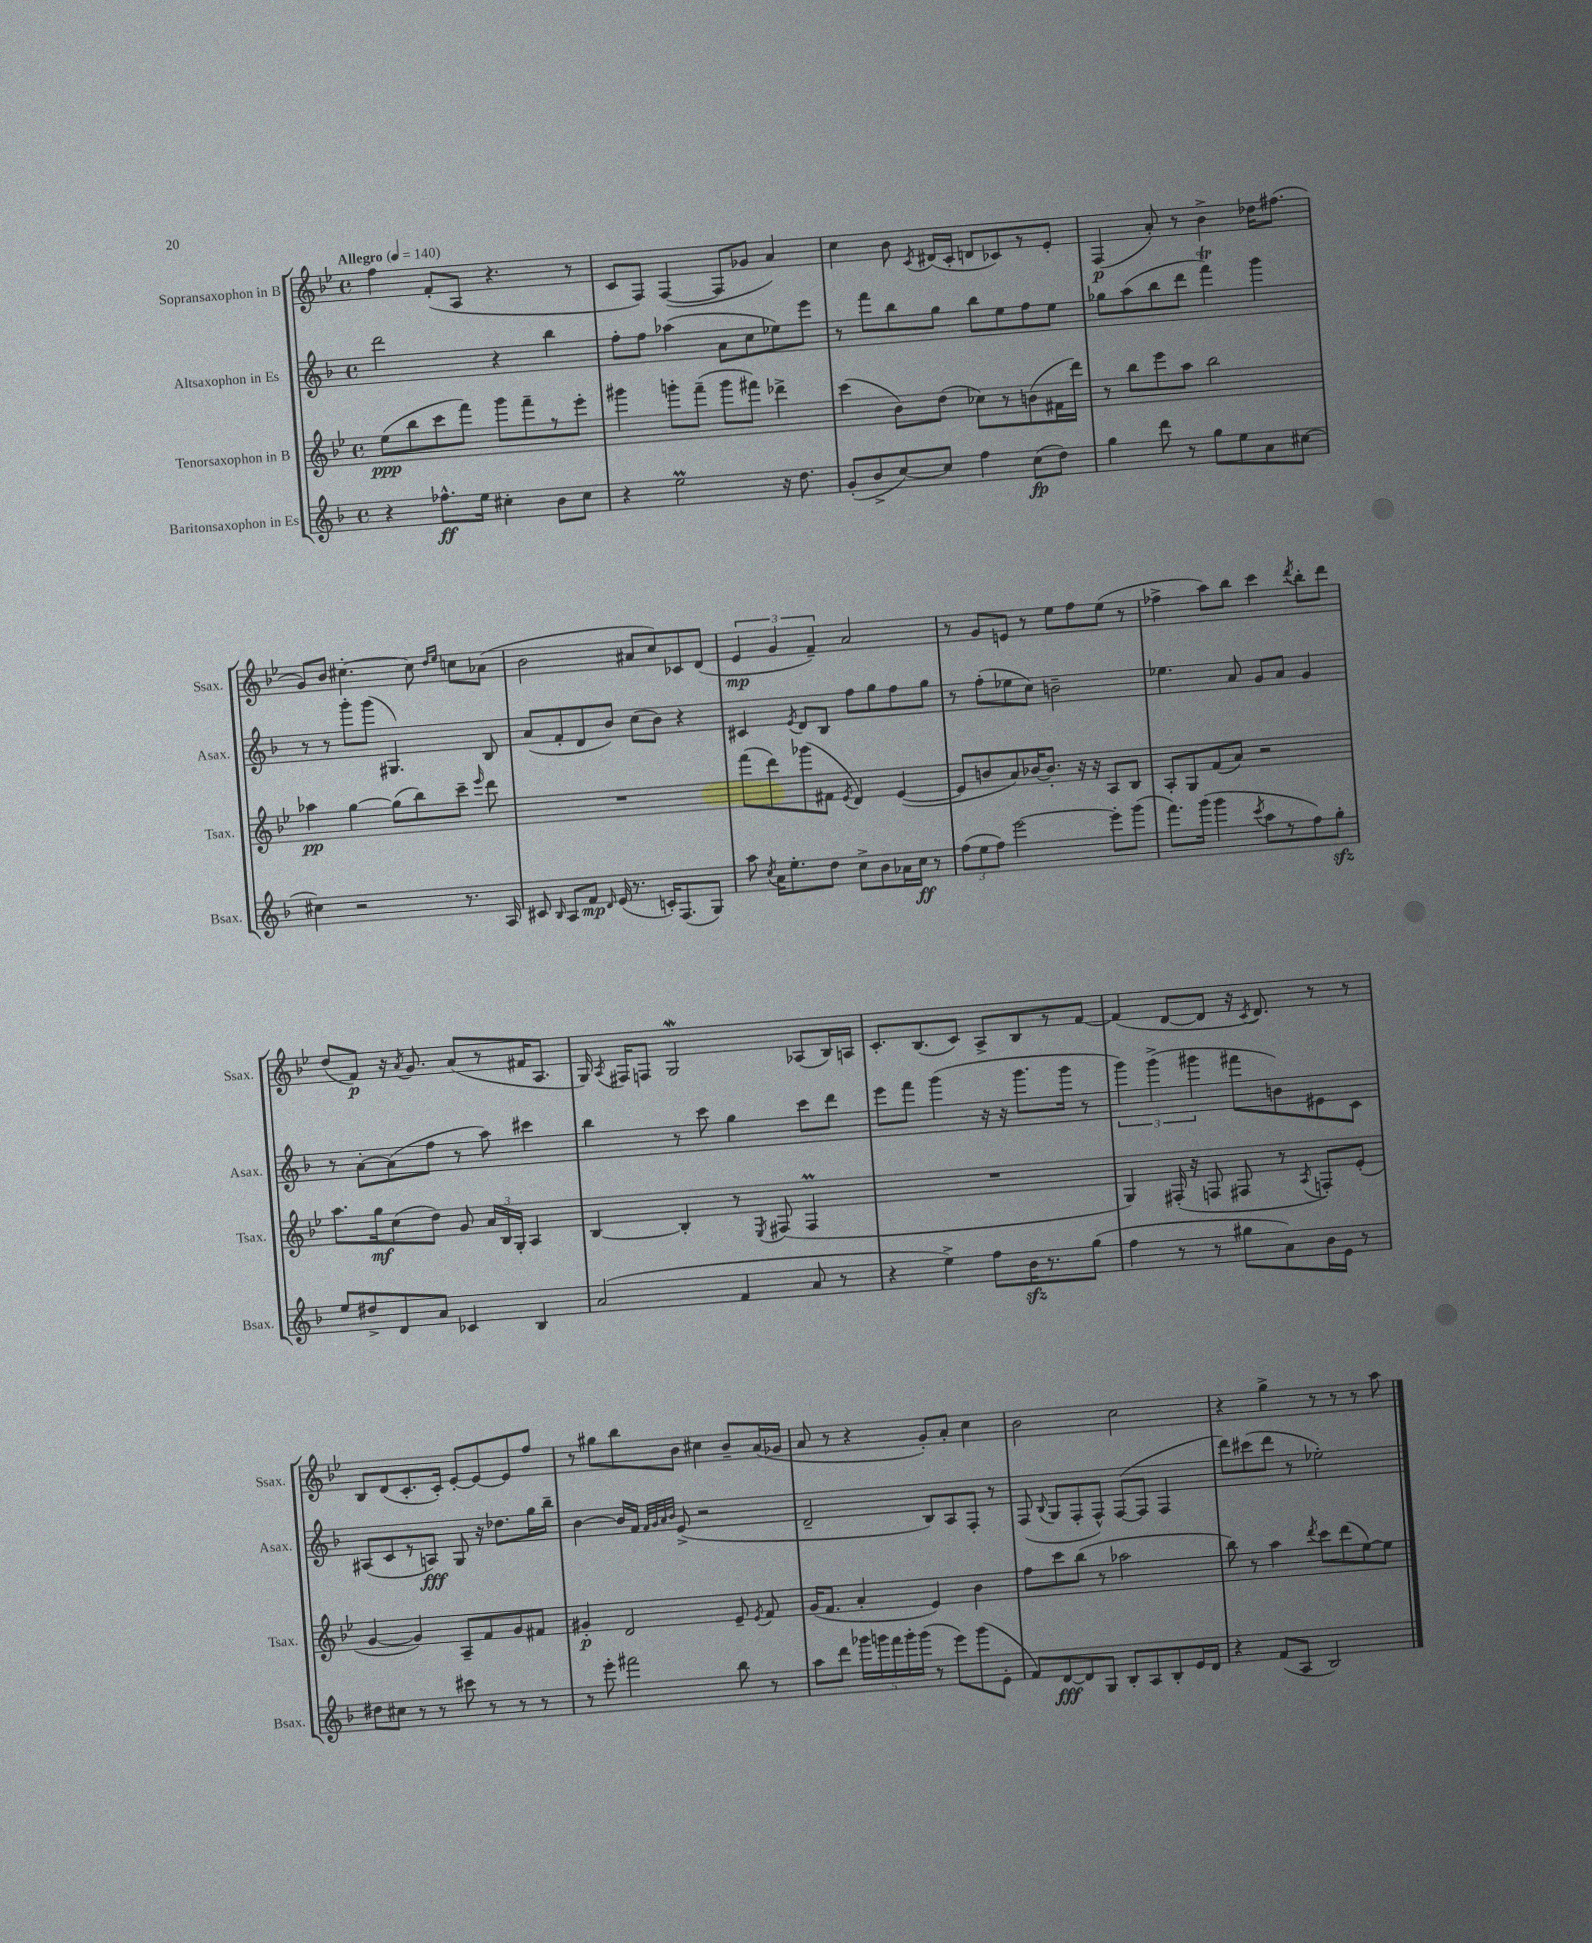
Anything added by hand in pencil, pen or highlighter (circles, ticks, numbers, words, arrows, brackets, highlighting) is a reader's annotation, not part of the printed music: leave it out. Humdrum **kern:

**kern	**kern	**kern	**kern
*staff4	*staff3	*staff2	*staff1
*clefG2	*clefG2	*clefG2	*clefG2
*k[b-]	*k[b-e-]	*k[b-]	*k[b-e-]
*M4/4	*M4/4	*M4/4	*M4/4
*met(c)	*met(c)	*met(c)	*met(c)
*MM140	*MM140	*MM140	*MM140
4r	(8ee-	2ddd	4ff
.	8bb-	.	.
8.ff-^^	8ccc	.	(8f'
.	8fff)	.	8A
16ee	.	.	.
4cc#'	8ggg	4r	4.r
.	8fff~	.	.
8b-	8r	4bb-	.
8cc#	8eee-'	.	8r
=	=	=	=
4r	4ggg#	8ff'	8c
.	.	8ff	8F)
2ee	8ggg'	(4aa-	([4F
.	(8fff~	.	.
.	8ggg	8a	8F]
.	8fff#)	8cc	8g-
16r	4ddd-^	8ee-)	4a)
8.dd	.	.	.
.	.	8eee	.
=	=	=	=
(8g'	(4ccc	8r	4cc
8b-^	.	8fff	.
[8cc)	8b-)	8bb-	8b-
.	.	.	8qc
8cc]	(8dd	8gg	(16d#
.	.	.	16c'
4ff	8cc-)	8bb-	8d
.	8r	8ee	8c-)
(8cc	(8b	8ff	8r
8dd)	16f#	8ee	8e-'
.	16ddd)	.	.
=	=	=	=
4gg	8r	8gg-	(4F
.	8bb-	(8aa	.
8ddd	8eee-	8bb-	8a')
8r	8aa	8ddd	8r
8gg	2bb-	4fff)	4b-^
8ee	.	.	.
8a	.	4ggg	16dd-
.	.	.	(8.ff#
[8cc#	.	.	.
=	=	=	=
4cc#]	4aa-	8r	8g)
.	.	8r	8b-
2r	[4gg	8ggg'	[4.cc#'
.	.	(8ggg	.
.	(8gg]	4.G#)	.
.	8bb-)	.	8cc#]
.	.	.	16qqdd
.	.	.	16qqee-
8.r	8ccc~	.	8cc
.	16qqeee-	.	.
.	8ddd	8B-	(8a-
16A	.	.	.
=	=	=	=
8c#	1r	(8a	2b-
16qqB-	.	.	.
8A	.	8f'	.
8f	.	8d	.
16qqd	.	.	.
(16e	.	8b-)	.
8.r	.	.	.
.	.	(8cc	8a#
16c')	.	8b-)	8cc)
(8.F	.	.	.
.	.	4r	8c-
8G)	.	.	(8d
=	=	=	=
8aa	(8fff	4c#	6e-
8qcc	.	.	.
16a	8ddd)	.	.
.	.	.	6g
8.ee'	.	.	.
.	.	8qe	.
.	(8ggg-	8d	.
.	.	.	6f~)
8dd	8f#	8B-	.
.	8qe-	.	.
8cc^	4d)	8ff	2a
8b-	.	8gg	.
16a-	([4e-	8ff	.
16cc	.	.	.
8r	.	8gg	.
=	=	=	=
(12ff	8e-]	8r	8r
12ee	.	.	.
.	8b	(8ff'	8g
12ff)	.	.	.
[2eee	8a)	8ee-	8e
.	[16b-	8cc)	8r
.	8.b-']	.	.
.	.	2b~	8ee-
.	16r	.	8ff
.	16r	.	.
8eee']	8A	.	(8ee-
(8ggg	8B-	.	8r
=	=	=	=
8.fff)	8A'	4.ee-	4ff-^
.	8G	.	.
(16ggg	.	.	.
4ggg	(8f	.	8aa)
.	8a)	8a	8bb-
8qccc	.	.	.
8aa	2r	8g	4ccc
8r	.	8a	.
.	.	.	8qddd
8ff)	.	4g	8bb-'
8gg'	.	.	8ddd
=	=	=	=
8ee	8.aa	8r	(8dd
8dd#^	.	[8a'	8f)
.	16gg	.	.
8d	(8cc	(8a]	16r
.	.	.	8qa
.	.	.	8.g
8a	8dd)	8ff	.
4c-	8g	8r	(8a
.	24a	8aa)	8r
.	24B-	.	.
.	24G'	.	.
4B-	4A	4ccc#	16f#
.	.	.	8.A
=	=	=	=
(2a	[4B-	4bb-	16G)
.	.	.	8qA
.	.	.	16F#
.	.	.	8F
.	4B-']	8r	2G
.	.	8ccc	.
4f	8r	4gg	.
.	8qE-	.	.
.	(8F#	.	.
8a	4F#	8ccc	(8A-
8r	.	8ddd	16B-)
.	.	.	16A
=	=	=	=
4r	1r	8eee	8.c'
.	.	8fff	.
.	.	.	(8.B-
4ee^)	.	(4ggg	.
.	.	.	8c)
8ff	.	16r	8A^
.	.	16r	.
16b-	.	8.ggg	8B-
8.r	.	.	.
.	.	.	8r
.	.	16ggg	.
(8gg	.	8r	[8f
=	=	=	=
4ff	4G)	6ggg)	(4f]
.	.	(6ggg^	.
8r	(16F#'	.	[8d
.	16r	.	.
.	.	6ggg#	.
8r	8F	.	8d]
8gg#	8F#	8fff#	16r
.	.	.	8qc
.	.	.	8.d)
8a)	8r	8b)	.
.	8qA	.	.
16b-	8F')	8e#	8r
16e	.	.	.
8r	(8e-'	8c	8r
=	=	=	=
8dd#	[4g	(8A#	8B-
8cc#	.	8c	(8d
8r	4g])	8r	8.c'
8r	.	8A)	.
.	.	.	16c')
8ccc#	8A~	8G	[8e-'
8r	8f	16r	8e-_
.	.	8.dd-	.
8r	8g	.	8e-]
8r	8f#	16gg	8ff
.	.	16bb-~	.
=	=	=	=
8r	4g#'	[4b-	8r
8eee'	.	.	8gg#
2fff#	2d	16b-]	8bb-
.	.	16f	.
.	.	32qqf	.
.	.	32qqg	.
.	.	32qqa	.
.	.	32qqb-	.
.	.	(8e^	8b-
.	.	2r	4cc#
8bb-	8e-~	.	8b-~
.	8qe-	.	.
8r	8f	.	(16a
.	.	.	16g-
=	=	=	=
8aa	(16g	2d~	8a
.	8.f	.	.
8ddd	.	.	8r
20ggg-	4a'	.	4r
20ggg	.	.	.
20fff	.	.	.
20ggg'	.	.	.
(20ggg	.	.	.
8r	4e-)	8B-)	8g')
8eee)	.	8A	8a'
(8ggg	4b-	8F'	4cc
8e'	.	8r	.
=	=	=	=
8f)	8ff	(8F	2b-
.	.	8qqB-	.
[8d	8ccc	8G	.
8d]	(8bb-	8F'	.
8G	8r	8F^^)	.
8B-'	2aa-	([8F	2cc
8A	.	8F]	.
8B-'	.	4F	.
16e	.	.	.
16d	.	.	.
=	=	=	=
4r	8bb-)	8ddd)	4r
.	8r	(8ccc#	.
(8f	4aa	8ddd	4gg^
8A	.	8r	.
.	8qddd	.	.
2B-)	8ccc	2ee-')	8r
.	(8ddd	.	8r
.	[8ee-)	.	8r
.	8ee-]	.	8aa
==	==	==	==
*-	*-	*-	*-
